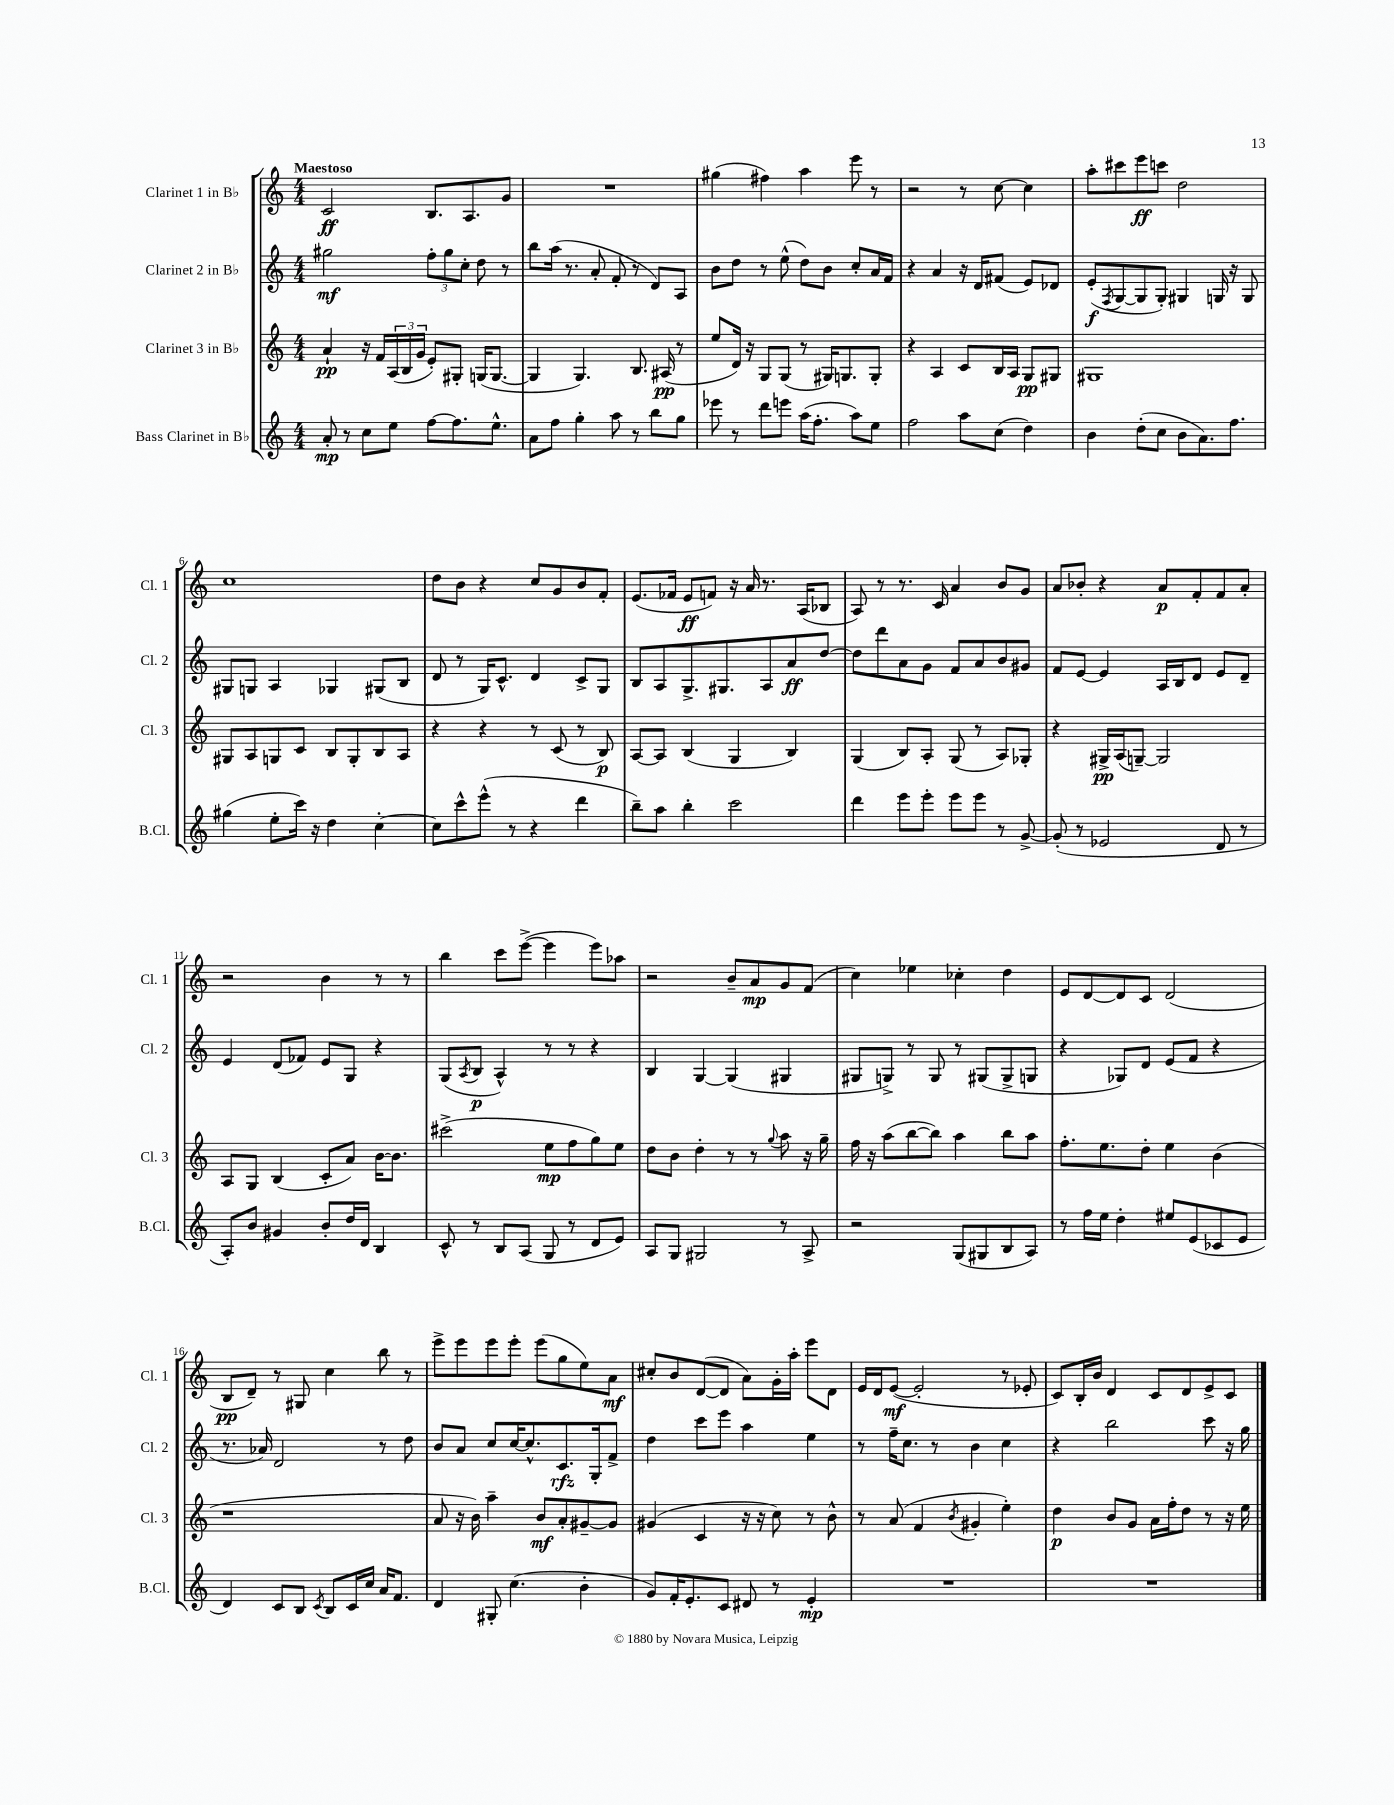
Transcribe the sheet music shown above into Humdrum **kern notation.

**kern	**dynam	**kern	**dynam	**kern	**dynam	**kern	**dynam
*part4	*part4	*part3	*part3	*part2	*part2	*part1	*part1
*staff4	*staff4	*staff3	*staff3	*staff2	*staff2	*staff1	*staff1
*I"Bass Clarinet in B♭	*	*I"Clarinet 3 in B♭	*	*I"Clarinet 2 in B♭	*	*I"Clarinet 1 in B♭	*
*I'B.Cl.	*	*I'Cl. 3	*	*I'Cl. 2	*	*I'Cl. 1	*
*clefG2	*	*clefG2	*	*clefG2	*	*clefG2	*
*k[]	*	*k[]	*	*k[]	*	*k[]	*
*M4/4	*	*M4/4	*	*M4/4	*	*M4/4	*
=1	=1	=1	=1	=1	=1	=1	=1
!	!	!	!	!	!	!LO:TX:a:B:t=Maestoso	!
8a'/	mp	4a`/	pp	2gg#X\	mf	2c/	ff
8r	.	.	.	.	.	.	.
8cc\L	.	16r	.	.	.	.	.
.	.	16f/LL	.	.	.	.	.
8ee\J	.	(24A/	.	.	.	.	.
.	.	24B/	.	.	.	.	.
.	.	24g/JJ	.	.	.	.	.
[8ff\L	.	8e'/L)	.	12ff'\L	.	8.B/L	.
.	.	.	.	12gg#\	.	.	.
8.ff\]	.	8G#X'/J	.	.	.	.	.
.	.	.	.	12cc'\J	.	.	.
.	.	.	.	.	.	8.A/	.
.	.	(16Gn/KL	.	8dd\	.	.	.
8.ee^^\J	.	[8.G/J	.	.	.	.	.
.	.	.	.	8r	.	8g/J	.
=2	=2	=2	=2	=2	=2	=2	=2
8a\L	.	4G/]	.	8bb\L	.	1r	.
8ff\J	.	.	.	(16aa\Jk	.	.	.
.	.	.	.	8.r	.	.	.
4gg'\	.	4.G/)	.	.	.	.	.
.	.	.	.	8a'/	.	.	.
8aa\	.	.	.	8f'/	.	.	.
8r	.	8.B/	.	8r	.	.	.
8bb\L	.	.	.	8d/L)	.	.	.
.	.	(16A#X/	pp	.	.	.	.
8gg\J	.	8r	.	8A/J	.	.	.
=3	=3	=3	=3	=3	=3	=3	=3
8eee-X\	.	8ee/L	.	8b\L	.	(4gg#X\	.
8r	.	16d/Jk)	.	8dd\J	.	.	.
.	.	16r	.	.	.	.	.
8ddd\L	.	8G/L	.	8r	.	4ff#X\)	.
8eeen\J	.	(8G/J	.	(8ee^^\	.	.	.
(16aa\KL	.	8r	.	8dd\L)	.	4aa\	.
8.ff'\J	.	.	.	.	.	.	.
.	.	16G#X/KL)	.	8b\J	.	.	.
.	.	8.Gn/	.	.	.	.	.
8aa\L)	.	.	.	8cc'/L	.	8eee\	.
8ee\J	.	8G'/J	.	16a/L	.	8r	.
.	.	.	.	16f/JJ	.	.	.
=4	=4	=4	=4	=4	=4	=4	=4
2ff\	.	4r	.	4r	.	2r	.
.	.	4A/	.	4a/	.	.	.
8aa\L	.	8c/L	.	16r	.	8r	.
.	.	.	.	16d/KL	.	.	.
(8cc\J	.	16B/L	.	(8f#X/J	.	[8cc\	.
.	.	16A/JJ	.	.	.	.	.
4dd\)	.	8G/L	pp	8e/L)	.	4cc\]	.
.	.	8G#X/J	.	8d-X/J	.	.	.
=5	=5	=5	=5	=5	=5	=5	=5
4b\	.	1G#X	.	(8e'/L	f	8aa'\L	.
.	.	.	.	8qF/	.	.	.
.	.	.	.	[8G/	.	8ccc#X\	.
(8dd'\L	.	.	.	8G/]	.	8eee\	ff
8cc\J	.	.	.	8G'/J)	.	8cccn\J	.
8b\L	.	.	.	4G#X/	.	2dd\	.
8.a\)	.	.	.	.	.	.	.
.	.	.	.	16Gn/	.	.	.
8.ff\J	.	.	.	16r	.	.	.
.	.	.	.	8G/	.	.	.
!!LO:LB:g=z
=6	=6	=6	=6	=6	=6	=6	=6
(4gg#X\	.	8G#X/L	.	8G#X/L	.	1cc	.
.	.	8A/	.	8Gn/J	.	.	.
8ee'\L	.	8Gn/	.	4A/	.	.	.
16ccc\Jk)	.	8c/J	.	.	.	.	.
16r	.	.	.	.	.	.	.
4dd\	.	8B/L	.	4G-X/	.	.	.
.	.	8G'/	.	.	.	.	.
[4cc'\	.	8B/	.	(8G#X/L	.	.	.
.	.	8A/J	.	8B/J	.	.	.
=7	=7	=7	=7	=7	=7	=7	=7
8cc\L]	.	4r	.	8d/	.	8dd\L	.
8ccc^^\	.	.	.	8r	.	8b\J	.
(8eee^^\J	.	4r	.	16G/KL)	.	4r	.
.	.	.	.	8.c^^/J	.	.	.
8r	.	.	.	.	.	.	.
4r	.	8r	.	4d/	.	8cc/L	.
.	.	(8c/	.	.	.	8g/	.
4ddd\	.	8r	.	8c^/L	.	8b/	.
.	.	8B/)	p	8G/J	.	8f'/J	.
=8	=8	=8	=8	=8	=8	=8	=8
8bb~\L)	.	[8A/L	.	8B/L	.	(8.e/L	.
8aa\J	.	8A/J]	.	8A/	.	.	.
.	.	.	.	.	.	16f-X/Jk	.
4bb'\	.	(4B/	.	8.G^/	.	8e/L	ff
.	.	.	.	.	.	8fn/J)	.
.	.	.	.	8.G#X/	.	.	.
2ccc\	.	4G/	.	.	.	16r	.
.	.	.	.	.	.	16a/	.
.	.	.	.	8A/	.	8.r	.
.	.	4B/)	.	8a/	ff	.	.
.	.	.	.	.	.	(16A/KL	.
.	.	.	.	[8dd/J	.	8B-X/J	.
=9	=9	=9	=9	=9	=9	=9	=9
4ddd\	.	(4G/	.	8dd\L]	.	8A/)	.
.	.	.	.	8ddd\	.	8r	.
8eee\L	.	8B/L)	.	8a\	.	8.r	.
8eee'\J	.	8A'/J	.	8g\J	.	.	.
.	.	.	.	.	.	16c/	.
8eee\L	.	(8G/	.	8f/L	.	4a/	.
8eee\J	.	8r	.	8a/	.	.	.
8r	.	8A/L)	.	8b/	.	8b/L	.
[8g^/	.	8G-X'/J	.	8g#X/J	.	8g/J	.
=10	=10	=10	=10	=10	=10	=10	=10
(8g'/]	.	4r	.	8f/L	.	8a/L	.
8r	.	.	.	[8e/J	.	8b-X'/J	.
2e-X/	.	16G#X^/LL	pp	4e/]	.	4r	.
.	.	(16A/J	.	.	.	.	.
.	.	[8Gn~/J)	.	.	.	.	.
.	.	2G/]	.	16A/LL	.	8a/L	p
.	.	.	.	16B/J	.	.	.
.	.	.	.	8d/J	.	8f'/	.
8d/	.	.	.	8e/L	.	8f/	.
8r	.	.	.	8d~/J	.	8a'/J	.
!!LO:LB:g=z
=11	=11	=11	=11	=11	=11	=11	=11
8A'/L)	.	8A/L	.	4e/	.	2r	.
8b/J	.	8G/J	.	.	.	.	.
4g#X/	.	(4B/	.	(8d/L	.	.	.
.	.	.	.	8f-X/J)	.	.	.
8b'/L	.	8c'/L	.	8e/L	.	4b\	.
16dd/L	.	8a/J)	.	8G/J	.	.	.
16d/JJ	.	.	.	.	.	.	.
4B/	.	[16b\KL	.	4r	.	8r	.
.	.	8.b\J]	.	.	.	.	.
.	.	.	.	.	.	8r	.
=12	=12	=12	=12	=12	=12	=12	=12
8c^^/	.	(2ccc#X^\	.	(8G/L	.	4bb\	.
.	.	.	.	8qA/	.	.	.
8r	.	.	.	8B/J	p	.	.
8B/L	.	.	.	4A^^/)	.	8ccc\L	.
(8A/J	.	.	.	.	.	([8eee^\J	.
8G/	.	8ee\L	mp	8r	.	4eee\]	.
8r	.	8ff\	.	8r	.	.	.
8d/L	.	8gg\)	.	4r	.	8eee\L)	.
8e/J)	.	8ee\J	.	.	.	8aa-X\J	.
=13	=13	=13	=13	=13	=13	=13	=13
8A/L	.	8dd\L	.	4B/	.	2r	.
8G/J	.	8b\J	.	.	.	.	.
2G#X/	.	4dd'\	.	[4G/	.	.	.
.	.	8r	.	(4G/]	.	8b~/L	.
.	.	8r	.	.	.	8a/	mp
.	.	8qqgg/	.	.	.	.	.
8r	.	8aa\	.	4G#X/	.	8g/	.
8A^/	.	16r	.	.	.	(8f/J	.
.	.	16gg~\	.	.	.	.	.
=14	=14	=14	=14	=14	=14	=14	=14
2r	.	16ff\	.	8G#X/L	.	4cc\)	.
.	.	16r	.	.	.	.	.
.	.	(8aa\L	.	8Gn^/J)	.	.	.
.	.	[8bb\	.	8r	.	4ee-X\	.
.	.	8bb\J])	.	8G/	.	.	.
(8G/L	.	4aa\	.	8r	.	4cc-X'\	.
8G#X/	.	.	.	(8G#X/L	.	.	.
8B/	.	8bb\L	.	8G#^/	.	4dd\	.
8A/J)	.	8aa\J	.	8Gn/J	.	.	.
=15	=15	=15	=15	=15	=15	=15	=15
8r	.	8.ff'\L	.	4r	.	8e/L	.
16ff\LL	.	.	.	.	.	[8d/	.
16ee\JJ	.	8.ee\	.	.	.	.	.
4dd'\	.	.	.	8G-X/L)	.	8d/]	.
.	.	8dd'\J	.	8d/J	.	8c/J	.
8ee#X/L	.	4ee\	.	(8e/L	.	(2d/	.
(8e/	.	.	.	8f/J	.	.	.
8c-X/	.	(4b\	.	4r	.	.	.
8e/J	.	.	.	.	.	.	.
!!LO:LB:g=z
=16	=16	=16	=16	=16	=16	=16	=16
4d/)	.	1r	.	8.r	.	8B/L	pp
.	.	.	.	.	.	8d~/J)	.
.	.	.	.	16a-X/)	.	.	.
8c/L	.	.	.	2d/	.	8r	.
8B/J	.	.	.	.	.	8G#X/	.
8qc/	.	.	.	.	.	.	.
8B/L	.	.	.	.	.	4cc\	.
16c/L	.	.	.	.	.	.	.
16cc/JJ	.	.	.	.	.	.	.
16a/KL	.	.	.	8r	.	8bb\	.
8.f/J	.	.	.	.	.	.	.
.	.	.	.	8dd\	.	8r	.
=17	=17	=17	=17	=17	=17	=17	=17
4d/	.	8a/	.	8b/L	.	8eee^\L	.
.	.	16r	.	8a/J	.	8eee\	.
.	.	16b\)	.	.	.	.	.
8G#X'/	.	4aa~\	.	8cc/L	.	8eee\	.
(4.cc\	.	.	.	[16cc/K	.	8eee'\J	.
.	.	.	.	8.cc^^/]	.	.	.
.	.	8b/L	mf	.	.	(8eee\L	.
.	.	8a'/	.	8.c/	rfz	8gg\	.
4b'\	.	[8g#X~/	.	.	.	8ee\)	.
.	.	.	.	16G'/k	.	.	.
.	.	8g#/J]	.	8f^/J	.	8a\J	mf
=18	=18	=18	=18	=18	=18	=18	=18
8g/L)	.	(4g#X/	.	4dd\	.	8cc#X'/L	.
16f'/K	.	.	.	.	.	8b/	.
8.e'/	.	.	.	.	.	.	.
.	.	4c/	.	8ccc\L	.	([8d/	.
8c/J	.	.	.	8eee\J	.	8d/J]	.
8d#X/	.	16r	.	4aa\	.	8a\L)	.
.	.	16r	.	.	.	.	.
8r	.	8cc\)	.	.	.	16g'\L	.
.	.	.	.	.	.	16aa'\JJ	.
4e'/	mp	8r	.	4ee\	.	8eee\L	.
.	.	8b^^\	.	.	.	8d\J	.
=19	=19	=19	=19	=19	=19	=19	=19
1r	.	8r	.	8r	.	16e/LL	.
.	.	.	.	.	.	16d/J	.
.	.	(8a/	.	16ff~\KL	.	([8e/J	mf
.	.	.	.	8.cc\J	.	.	.
.	.	4f/	.	.	.	2e'/]	.
.	.	.	.	8r	.	.	.
.	.	8qb/	.	.	.	.	.
.	.	4g#X'/	.	4b\	.	.	.
.	.	4ee'\)	.	4cc\	.	8r	.
.	.	.	.	.	.	8e-X'/	.
=20	=20	=20	=20	=20	=20	=20	=20
1r	.	4dd\	p	4r	.	8c/L)	.
.	.	.	.	.	.	16B'/L	.
.	.	.	.	.	.	16b/JJ	.
.	.	8b/L	.	2bb\	.	4d/	.
.	.	8g/J	.	.	.	.	.
.	.	16a\LL	.	.	.	8c/L	.
.	.	16ff'\J	.	.	.	.	.
.	.	8dd\J	.	.	.	8d/	.
.	.	8r	.	8ccc\	.	8e^/	.
.	.	16r	.	16r	.	8c/J	.
.	.	16ee\	.	16gg\	.	.	.
==	==	==	==	==	==	==	==
*-	*-	*-	*-	*-	*-	*-	*-
